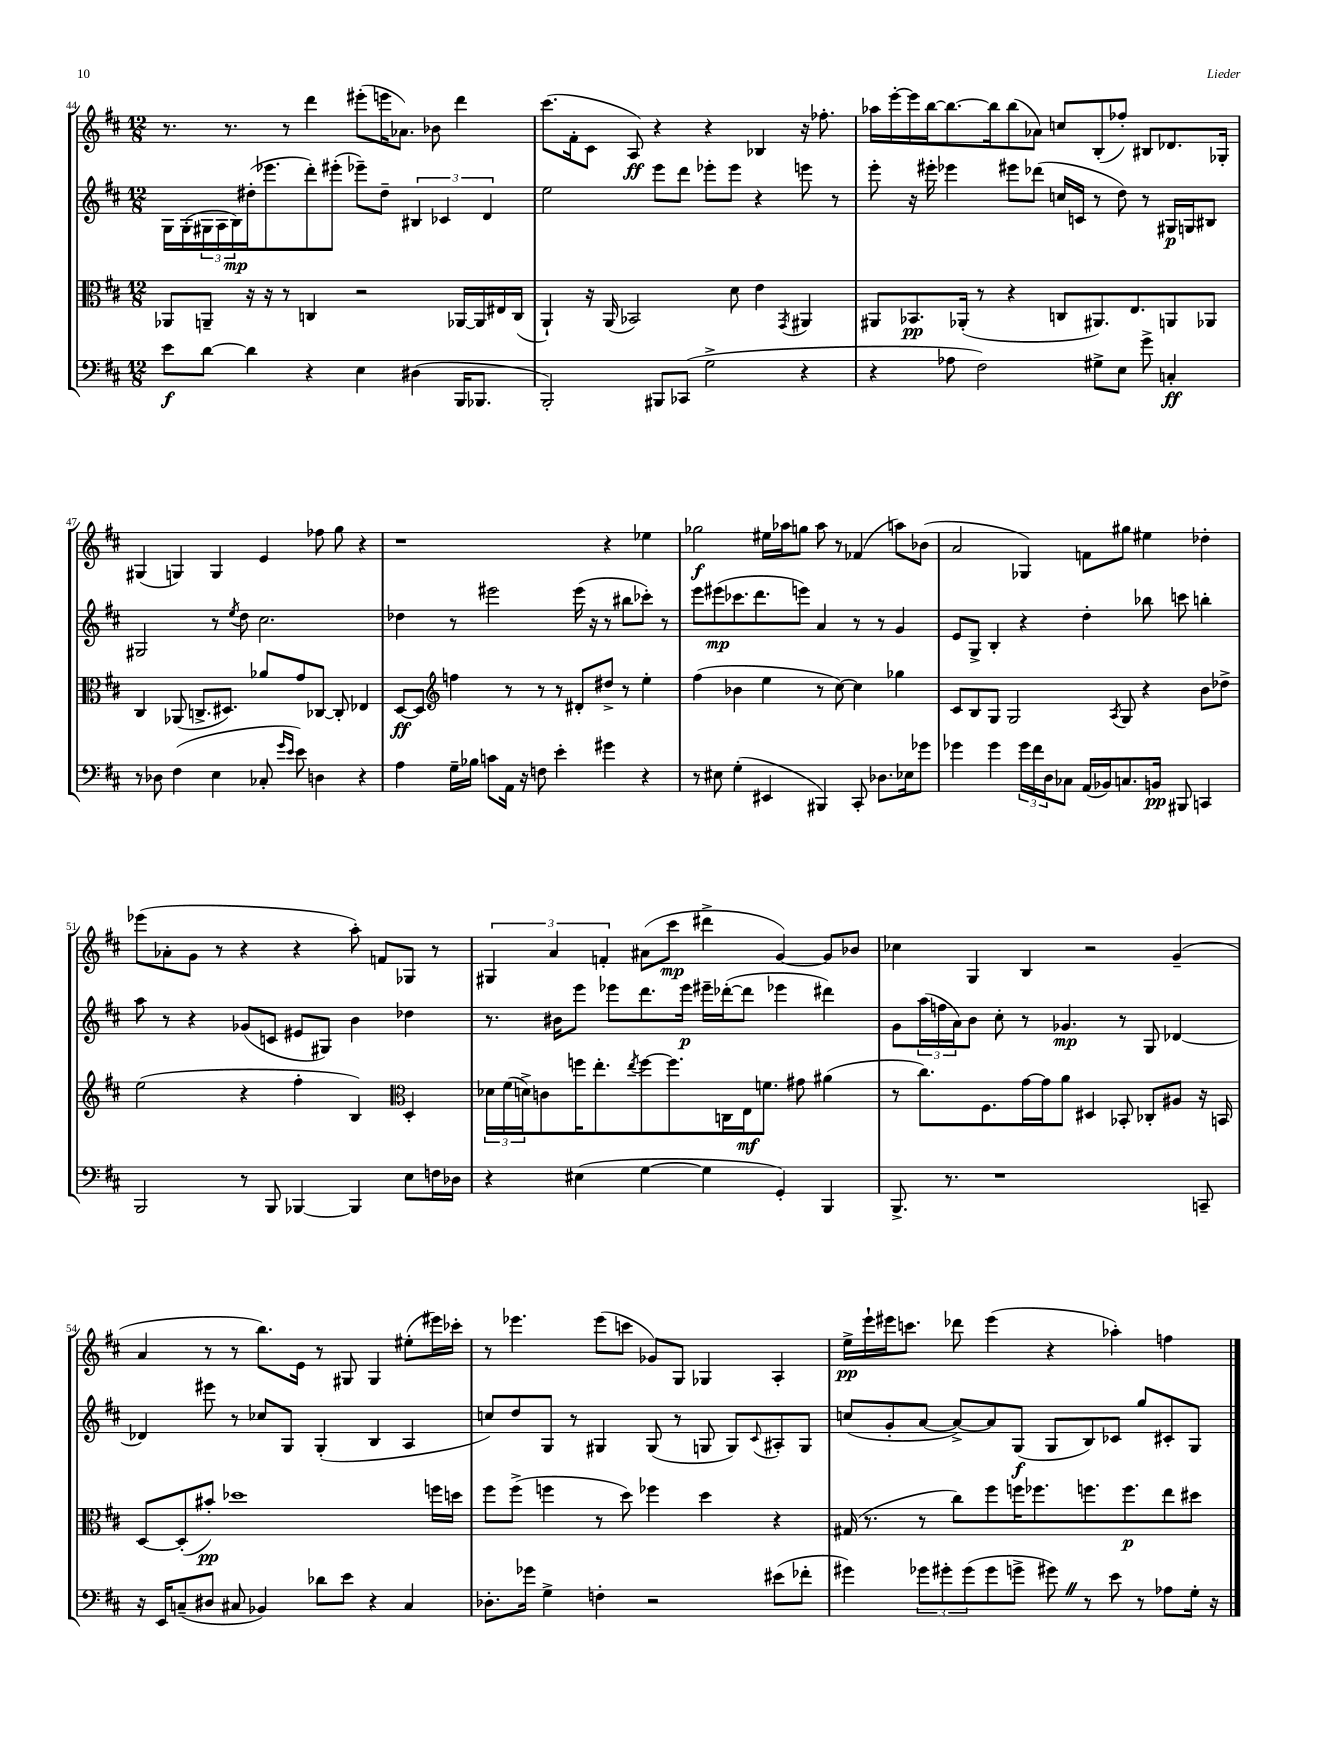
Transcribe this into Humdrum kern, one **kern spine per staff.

**kern	**kern	**kern	**kern
*staff4	*staff3	*staff2	*staff1
*clefF4	*clefC3	*clefG2	*clefG2
*k[f#c#]	*k[f#c#]	*k[f#c#]	*k[f#c#]
*M12/8	*M12/8	*M12/8	*M12/8
8e	8AA-	16G	8.r
.	.	(16G'	.
[8d	8AA~	24G#	.
.	.	24A	.
.	.	.	8.r
.	.	24B)	.
4d]	16r	(16dd#'	.
.	16r	8.eee-	.
.	8r	.	8r
4r	4C	8ddd')	4ddd
.	.	(8eee#'	.
4E	2r	8eee-~)	(8eee#'
.	.	8dd#~	16eee
.	.	.	8.a-)
(4D#	.	6B#	.
.	.	.	8b-
.	.	6c-	.
16BBB	[16AA-	.	4ddd
8.BBB-	16AA-]	.	.
.	.	6d	.
.	16E#	.	.
.	(16C	.	.
=	=	=	=
2BBB')	4AA`)	2ee	(8.ccc#
.	.	.	16f#'
.	16r	.	8c#
.	(16AA	.	.
.	2BB-)	.	8A)
8BBB#	.	8eee	4r
(8CC-	.	8ddd	.
2G^	.	8eee-'	4r
.	8d	8eee-	.
.	4e	4r	4B-
.	8qGG	.	.
4r	4AA#	8eee	16r
.	.	.	8.ff-'
.	.	8r	.
=	=	=	=
4r	8AA#	8eee'	16aa-
.	.	.	[16eee'
.	8.BB-	16r	16eee]
.	.	16eee#'	[16bb
8A-	.	4eee-	8.bb_
.	(16AA-'	.	.
2F#)	8r	.	.
.	.	.	16bb]
.	4r	8eee#	(8bb
.	.	(8ddd-	8a-)
.	8C	16cc	8cc
.	.	16c	.
8G#^	8.AA#)	8r	(8B'
8E	.	8dd)	8ff-')
.	8.E	.	.
8g^	.	8r	8B#
4C'	8AA	16G#	8.d-
.	.	16G	.
.	8AA-	8B#	.
.	.	.	16G-'
=	=	=	=
8r	4C#	2G#	(4G#
8D-	.	.	.
(4F#	(8AA-	.	4G)
.	8.C^	.	.
4E	.	8r	4G
.	8.D#)	.	.
.	.	8qee	.
.	.	8dd	.
8C-'	8a-	2.cc#	4e
16qqg	.	.	.
16qqe	.	.	.
8e)	8g	.	.
4D	[8C-	.	8ff-
.	8C-']	.	8gg
4r	4E-	.	4r
=	=	=	=
4A	[8D	4dd-	1r
.	8D]	.	.
*	*clefG2	*	*
16G~	4ff	8r	.
16B-	.	.	.
8c	.	2eee#	.
16AA	8r	.	.
16r	.	.	.
8F	8r	.	.
4e'	8r	.	.
.	8d#'	(16eee#	.
.	.	16r	.
4g#	8dd#^	8r	4r
.	8r	8bb#	.
4r	4ee'	8ccc-')	4ee-
.	.	8r	.
=	=	=	=
8r	(4ff#	8eee	2gg-
8E#	.	(8eee#	.
(4G'	4b-	8.ccc-	.
.	.	8.ddd	.
4EE#	4ee	.	16ee#
.	.	.	16aa-
.	.	8eee)	8gg
4BBB#)	8r	4a	8aa-
.	[8cc#)	.	8r
8CC#'	4cc#]	8r	(4f-
8.D-	.	8r	.
.	4gg-	4g	8aa)
16E-	.	.	.
8g-	.	.	(8b-
=	=	=	=
4g-	8c#	8e	2a
.	8B	8G^	.
4g-	8G	4B'	.
.	2G	.	.
24g-	.	4r	4G-)
24f#	.	.	.
24D	.	.	.
8C-	.	.	.
(16AA	.	4dd'	8f
16BB-)	.	.	.
.	8qA	.	.
8.C	8G	.	8gg#
.	4r	8bb-	4ee#
16BB	.	.	.
8BBB#	.	8ccc	.
4CC	8b	4bb'	4dd-'
.	8dd-^	.	.
=	=	=	=
2BBB	(2ee	8aa	(8eee-
.	.	8r	8a-'
.	.	4r	8g
.	.	.	8r
8r	4r	(8g-	4r
8BBB	.	8c	.
[4BBB-	4ff#'	8e#	4r
.	.	8G#)	.
4BBB-]	4B)	4b	8aa')
.	.	.	8f
*	*clefC3	*	*
8E	4D'	4dd-	8G-
16F	.	.	8r
16D-	.	.	.
=	=	=	=
4r	24d-	8.r	6G#
.	(24f#	.	.
.	24d^)	.	.
.	8c	.	.
.	.	.	6a
.	.	16b#	.
(4E#	16ff	8eee	.
.	8.ee'	.	.
.	.	.	6f'
.	.	8eee-	.
.	8qee	.	.
[4G	[8ff	8.ddd	(8a#
.	8.ff]	.	8ccc#
.	.	16eee-	.
4G]	.	16eee#~	4ddd#^
.	16C	([16ddd-'	.
.	16E	8ddd-]	.
.	8.f	.	.
4GG')	.	4eee-	[4g)
.	8g#	.	.
4BBB	(4a#	4ddd#)	8g]
.	.	.	8b-
=	=	=	=
8.BBB^	8r	8g	4cc-
.	8.cc#)	(24aa	.
.	.	24ff	.
8.r	.	.	.
.	.	24a)	.
.	.	8b	4G
.	8.F#	.	.
1r	.	8cc#'	.
.	[16g	8r	4B
.	16g]	.	.
.	8a	4.g-	.
.	4D#	.	2r
.	8BB-'	8r	.
.	8C-'	8G	.
.	8A#	[4d-	(4g~
8CC~	16r	.	.
.	16BB	.	.
=	=	=	=
16r	[8D	4d-]	4a
16EE	.	.	.
(8C~	(8D']	.	.
8D#	8b#')	8eee#	8r
8C#	1dd-	8r	8r
4BB-)	.	8cc-	8.bb)
.	.	8G	.
.	.	.	16e
8d-	.	(4G'	8r
8e	.	.	8G#
4r	.	4B	4G#
4C#	.	4A	(8ee#'
.	16ff	.	16eee#)
.	16dd	.	16ccc-'
=	=	=	=
8.D-'	8ff#	8cc)	8r
.	(8ff#^	8dd	4.eee-
16g-	.	.	.
4G^	4ff	8G	.
.	.	8r	.
4F'	8r	4G#	(8eee-
.	8dd)	.	8ccc
2r	4ff-	(8G#	8g-)
.	.	8r	8G
.	4dd	8G	4G-
.	.	8G)	.
.	.	8qqc#	.
(8e#	4r	8A#'	4A'
8f-'	.	8G	.
=	=	=	=
4g#)	(16G#	(8cc	16ee^
.	8.r	.	16eee`
.	.	8g'	16eee#
.	.	.	8.ccc
12g-	8r	[8a	.
12g#'	.	.	.
.	8cc#)	8a^_)	8ddd-
(12g#	.	.	.
8g#	8ff#	8a]	(4eee#
8g^	16ff	(8G	.
.	8.ff-	.	.
8g#)	.	8G	4r
8r	8.ff	8B)	.
8e	.	8c-	4aa-')
.	8.ff	.	.
8r	.	8gg	.
8A-	8ee	8c#'	4ff
16G'	8dd#	8G	.
16r	.	.	.
==	==	==	==
*-	*-	*-	*-
